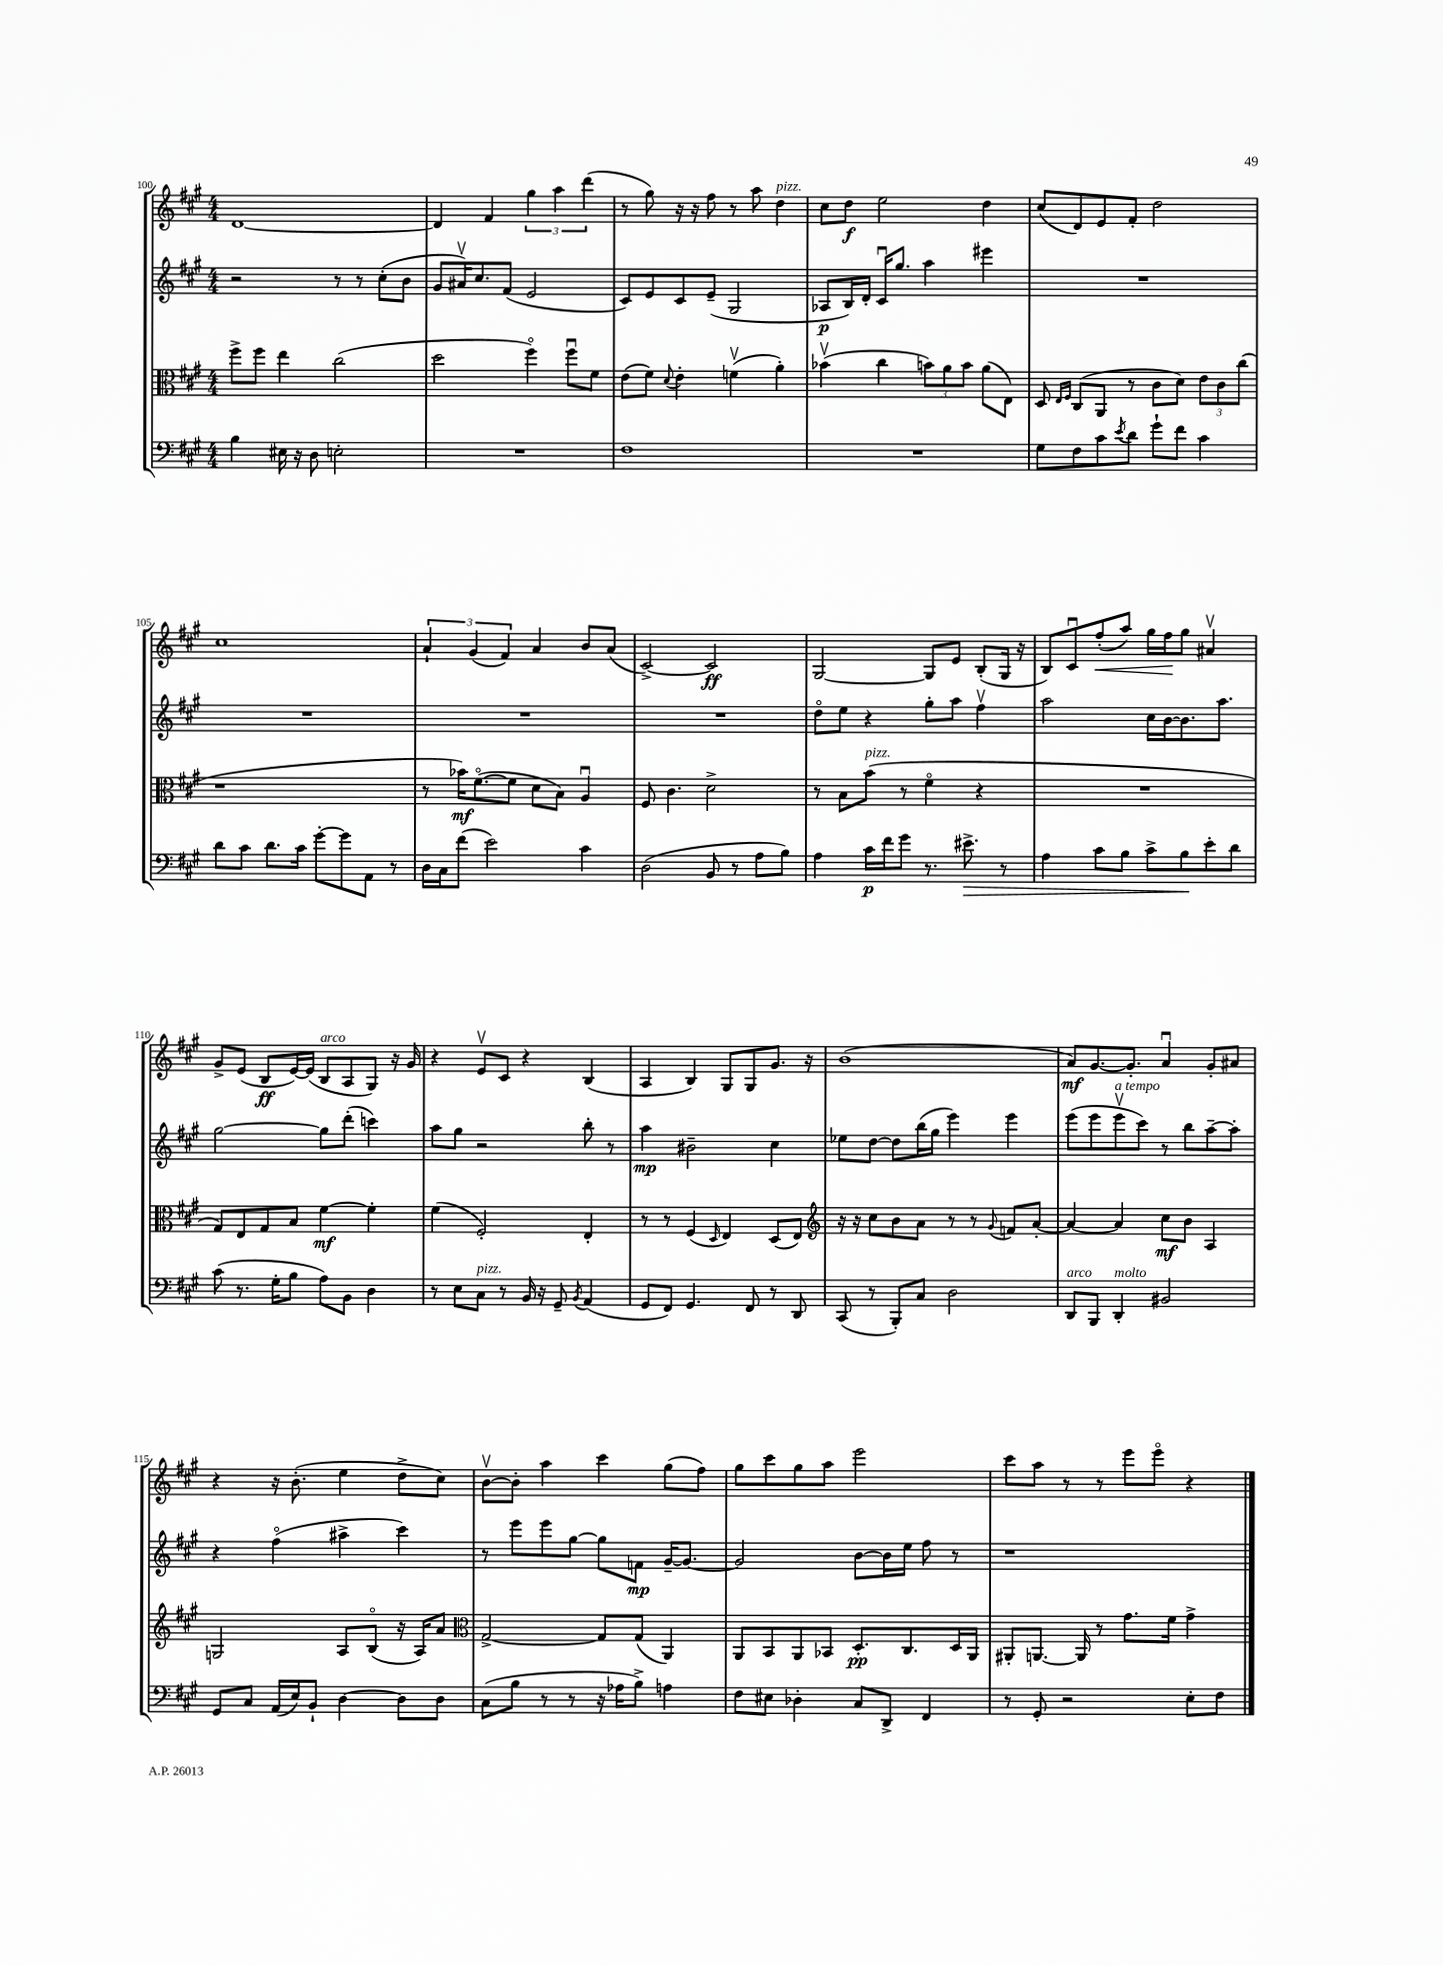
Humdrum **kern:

**kern	**kern	**kern	**kern
*staff4	*staff3	*staff2	*staff1
*clefF4	*clefC3	*clefG2	*clefG2
*k[f#c#g#]	*k[f#c#g#]	*k[f#c#g#]	*k[f#c#g#]
*M4/4	*M4/4	*M4/4	*M4/4
4B	8ff#^	2r	[1d
.	8ff#	.	.
16E#	4ee	.	.
16r	.	.	.
8D	.	.	.
2E'	(2cc#	8r	.
.	.	8r	.
.	.	(8cc#'	.
.	.	8b	.
=	=	=	=
1r	2dd	8g#	4d]
.	.	16a#v)	.
.	.	8.cc#	.
.	.	.	4f#
.	.	(8f#	.
.	4ff#o)	2e	6gg#
.	.	.	6aa
.	8ff#u	.	.
.	.	.	(6ddd
.	8f#	.	.
=	=	=	=
1F#	(8e	8c#)	8r
.	8f#)	8e	8gg#)
.	8qqd	.	.
.	4e'	8c#	16r
.	.	.	16r
.	.	(8e~	8ff#
.	(4fv	2G#	8r
.	.	.	8aa
.	4a')	.	4dd
=	=	=	=
1r	(4b-v	8A-	8cc#
.	.	16B)	8dd
.	.	16d'	.
.	4cc#	16c#u	2ee
.	.	8.gg#	.
.	12b)	4aa	.
.	12a	.	.
.	12b	.	.
.	(8a	4eee#	4dd
.	8E)	.	.
=	=	=	=
8G#	8D	1r	(8cc#
.	16qqE	.	.
.	16qqF#	.	.
8F#	(8C#	.	8d)
8c#	8AA	.	8e
8qe	.	.	.
8d	8r	.	8f#'
8g#`	8c#	.	2dd
8f#	8d)	.	.
4c#	12e	.	.
.	12c#	.	.
.	(12cc#	.	.
=	=	=	=
8d	1r	1r	1cc#
8c#	.	.	.
8.d	.	.	.
16c#	.	.	.
[8g#'	.	.	.
8g#]	.	.	.
8AA	.	.	.
8r	.	.	.
=	=	=	=
16D	8r	1r	6a`
16C#	.	.	.
(8f#	16b-)	.	.
.	.	.	(6g#
.	([8.f#o	.	.
2e)	.	.	.
.	.	.	6f#)
.	8f#]	.	.
.	8d	.	4a
.	8B)	.	.
4c#	4Au	.	8b
.	.	.	(8a
=	=	=	=
(2D	8F#	1r	[2c#^)
.	4.c#	.	.
8BB	2d^	.	2c#]
8r	.	.	.
8A	.	.	.
8B)	.	.	.
=	=	=	=
4A	8r	8ddo	[2G#
.	8B	8ee	.
16c#	(8b	4r	.
16f#	.	.	.
8g#	8r	.	.
8.r	4f#o	8gg#'	8G#]
.	.	8aa	8e
8.e#^	.	.	.
.	4r	4ff#v	(8B'
8r	.	.	16G#
.	.	.	16r
=	=	=	=
4A	1r	2aa	8B)
.	.	.	8c#u
8c#	.	.	(8ff#'
8B	.	.	8aa)
8c#^	.	16cc#	16gg#
.	.	[16b	16ff#
8B	.	8.b]	8gg#
8e'	.	.	4a#v
.	.	8.aa	.
8d	.	.	.
=	=	=	=
(8c#	8G#)	[2gg#	8g#^
8.r	8E	.	(8e
.	8G#	.	8B
16G#'	.	.	.
8B	8B	.	[16e)
.	.	.	(16e]
8A)	[4f#	8gg#]	8B
8BB	.	(8ddd'	8A
4D	4f#']	4ccc)	8G#)
.	.	.	16r
.	.	.	16g#
=	=	=	=
8r	(4f#	8aa	4r
8E	.	8gg#	.
8C#	2F#')	2r	8ev
8r	.	.	8c#
16BB	.	.	4r
16r	.	.	.
8GG#~	.	.	.
8qBB	.	.	.
(4AA	4E'	8bb'	(4B
.	.	8r	.
=	=	=	=
8GG#	8r	4aa	4A
8FF#)	8r	.	.
4.GG#	(4F#	2b#~	4B)
.	16qqD	.	.
.	4E)	.	8G#
8FF#	.	.	8G#
8r	(8D	4cc#	8.g#
8DD	8E)	.	.
.	.	.	16r
=	=	=	=
*	*clefG2	*	*
(8CC#	16r	8ee-	(1b
.	16r	.	.
8r	8cc#	[8dd	.
8BBB')	8b	8dd]	.
8C#	8a	(16bb	.
.	.	16gg#	.
2D	8r	4eee)	.
.	8r	.	.
.	8qqg#	.	.
.	8f	4eee	.
.	[8a'	.	.
=	=	=	=
8DD	4a_	(8eee	8a)
8BBB	.	8eee	[8.g#
4DD'	4a]	8eeev	.
.	.	.	8.g#']
.	.	8ccc#)	.
2BB#	8cc#	8r	4au
.	8b	8bb	.
.	4A	[8aa~	8g#'
.	.	8aa']	8a#
=	=	=	=
8GG#	2G	4r	4r
8C#	.	.	.
(16AA	.	(4ff#o	16r
16E)	.	.	(8.b'
8BB`	.	.	.
[4D	8A	4aa#^	4ee
.	(8Bo	.	.
8D]	16r	4ccc#)	8dd^
.	16A)	.	.
8D	8a	.	8cc#)
=	=	=	=
*	*clefC3	*	*
(8C#	[2G#^	8r	[8bv
8B	.	8eee	8b']
8r	.	8eee	4aa
8r	.	[8gg#	.
16r	8G#]	8gg#]	4ccc#
16A-	.	.	.
8B^)	(8G#	8f	.
4A	4AA)	[16g#~	(8gg#
.	.	8.g#_	.
.	.	.	8ff#)
=	=	=	=
8F#	8AA	2g#]	8gg#
8E#	8BB	.	8ccc#
4D-'	8AA	.	8gg#
.	8BB-	.	8aa
8C#	8.D'	[8b	2eee
8DD^	.	16b]	.
.	8.C#	16ee	.
4FF#	.	8ff#	.
.	16D	8r	.
.	16AA	.	.
=	=	=	=
8r	8AA#'	1r	8ccc#
8GG#'	[8.AA	.	8aa
2r	.	.	8r
.	16AA]	.	.
.	8r	.	8r
.	8.g#	.	8eee
.	.	.	8eeeo
.	16f#	.	.
8E'	4g#^	.	4r
8F#	.	.	.
==	==	==	==
*-	*-	*-	*-
